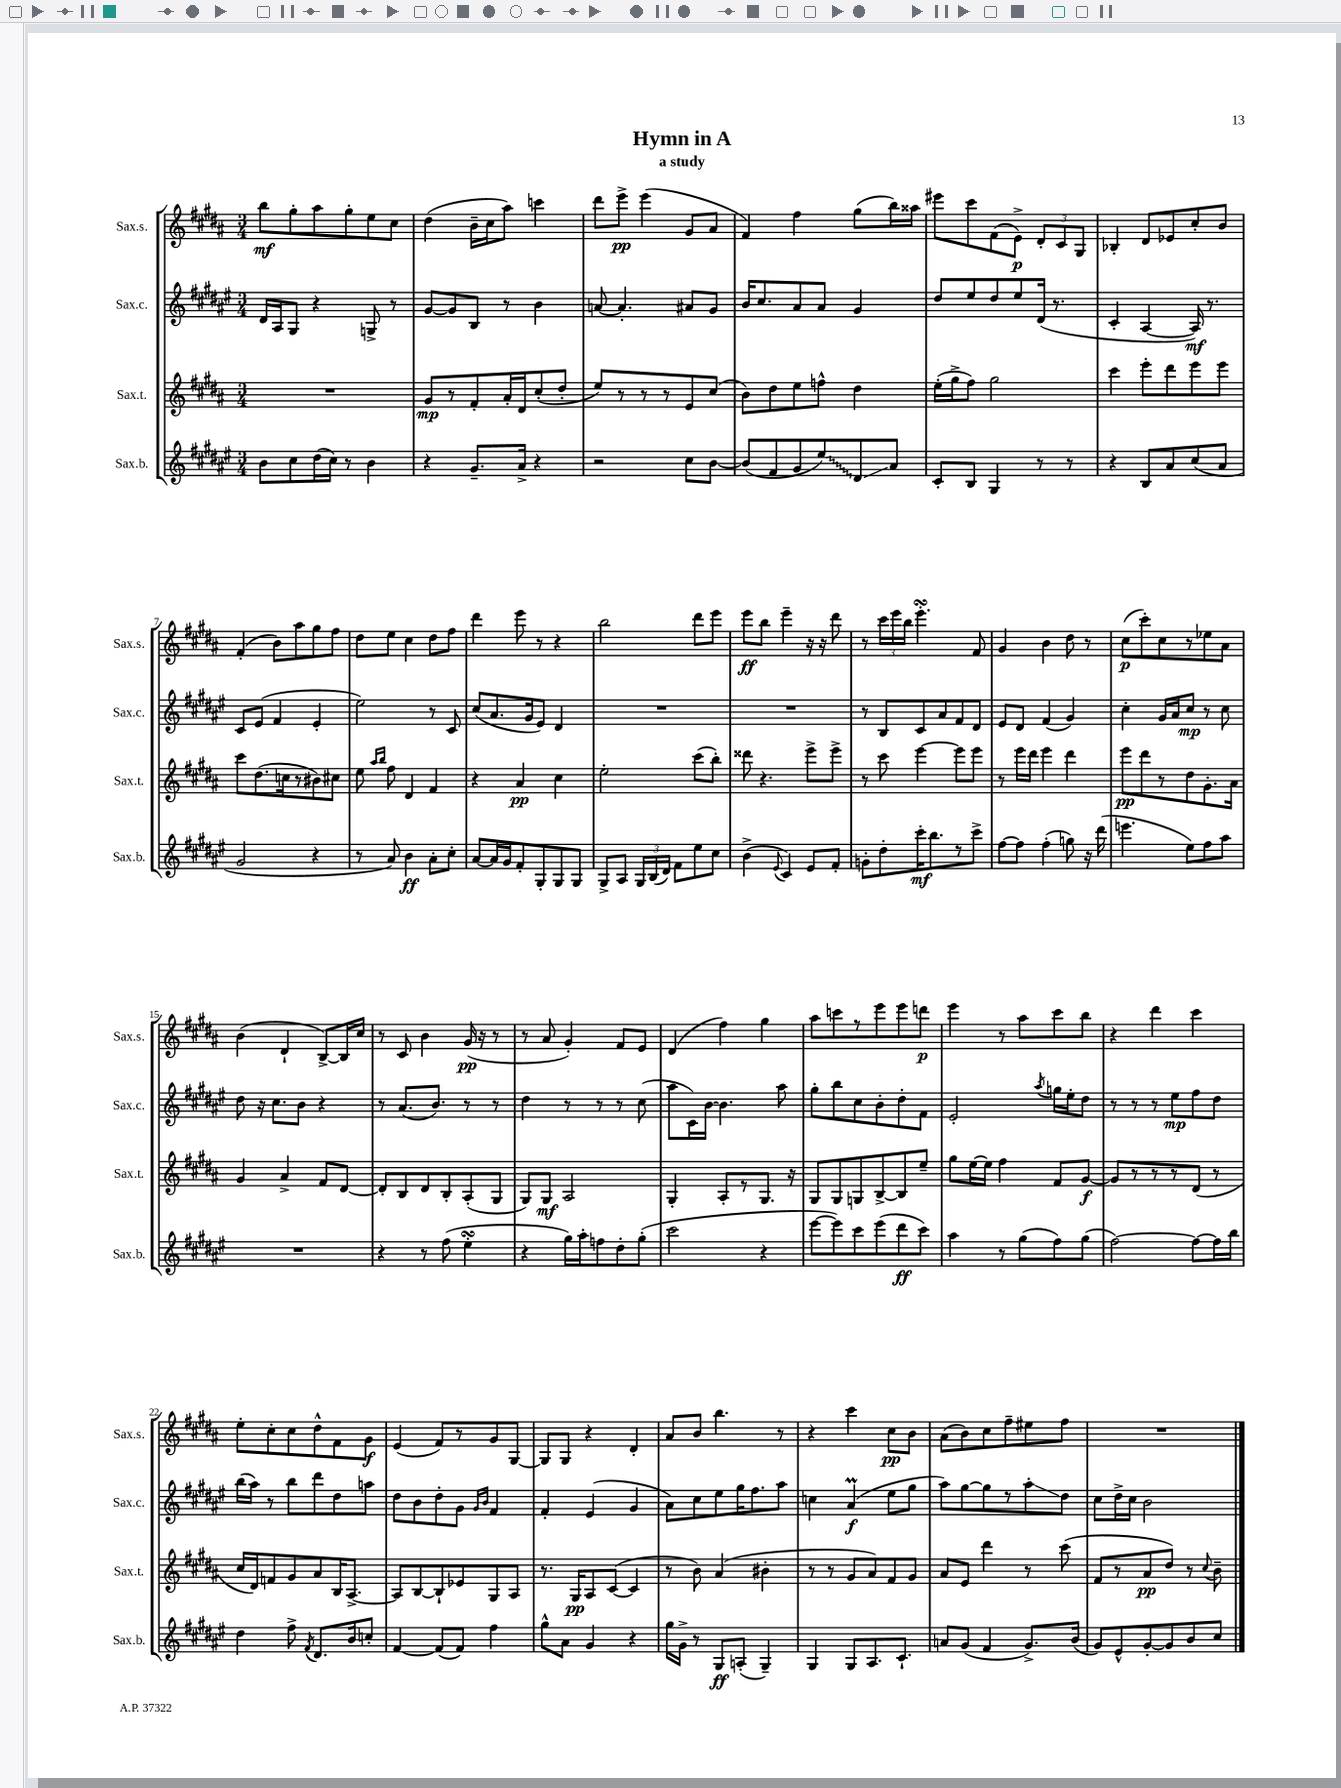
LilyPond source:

\header { title = "Hymn in A" subtitle = "a study" }
<<
\new StaffGroup <<
\new Staff = "s0" \with { instrumentName = "Sax.s." shortInstrumentName = "Sax.s." } {
    \clef treble \key b \major \numericTimeSignature \time 3/4
    \autoBeamOff b''8[\mf gis''8-. ais''8 gis''8-. e''8 cis''8] |
    dis''4( b'16[-- cis''16 ais''8]) c'''4 |
    dis'''8[ e'''8]->\pp e'''4( gis'8[ ais'8] |
    fis'4) fis''4 gis''8[( b''16) aisis''16] |
    eis'''8[ cis'''8 fis'8( e'8]->\p) \tuplet 3/2 { dis'8[-. cis'8 gis8] } |
    bes4-. dis'8[ ees'8 cis''8-. b'8] |
    fis'4-.( b'8[) ais''8 gis''8 fis''8] |
    dis''8[ e''8] cis''4 dis''8[ fis''8] |
    dis'''4 e'''8 r8 r4 |
    b''2 dis'''8[ e'''8] |
    e'''8[\ff b''8] e'''4-- r16 r16 dis'''8 |
    r8 \tuplet 3/2 { cis'''16[ e'''16 b''16] } e'''4.-.\turn fis'8 |
    gis'4 b'4 dis''8 r8 |
    cis''8[\p( cis'''8-.) cis''8 r8 ees''8 ais'8] |
    b'4( dis'4-! b8[~->) b16 cis''16] |
    r8 cis'8 b'4 gis'16\pp( r16 r8 |
    r8 ais'8 gis'4-.) fis'8[ e'8] |
    dis'4( fis''4) gis''4 |
    ais''8[ c'''8 r8 e'''8 e'''8 d'''8]\p |
    e'''4 r8 ais''8[ cis'''8 b''8] |
    r4 dis'''4 cis'''4 |
    e''8[-. cis''8-. cis''8 dis''8-^ fis'8 gis'8]\f |
    e'4( fis'8[) r8 gis'8 gis8]~ |
    gis8[ gis8] r4 dis'4-. |
    ais'8[ b'8] b''4. r8 |
    r4 cis'''4 cis''8[\pp b'8] |
    ais'8[( b'8) cis''8 fis''8-- eis''8 fis''8] |
    R2. \bar "|." |
}
\new Staff = "s1" \with { instrumentName = "Sax.c." shortInstrumentName = "Sax.c." } {
    \clef treble \key fis \major \numericTimeSignature \time 3/4
    \autoBeamOff dis'16[ ais16 gis8] r4 g8-> r8 |
    gis'8[~ gis'8 b8] r8 b'4 |
    a'8~ a'4.-. ais'8[ gis'8] |
    b'16[ cis''8. ais'8 ais'8] gis'4 |
    dis''8[ eis''8 dis''8 eis''8 dis'16]( r8. |
    cis'4-. ais4~ ais16\mf) r8. |
    cis'8[ eis'8]( fis'4 eis'4-. |
    eis''2) r8 cis'8 |
    cis''8[( ais'8. gis'16 eis'8]) dis'4 |
    R2. |
    R2. |
    r8 b8[ cis'8 ais'8 fis'8 dis'8] |
    eis'8[ dis'8] fis'4( gis'4) |
    cis''4-. gis'16[ ais'16 cis''8]\mp r8 cis''8 |
    dis''8 r16 cis''8.[ b'8] r4 |
    r8 ais'8.[( b'8.]) r8 r8 |
    dis''4 r8 r8 r8 cis''8( |
    ais''8[ cis'16) b'16]~ b'4. ais''8 |
    gis''8[-. b''8 cis''8 b'8-. dis''8-. fis'8] |
    eis'2-. \acciaccatura { ais''8 } g''16[ eis''16-. dis''8] |
    r8 r8 r8 eis''8[\mp fis''8 dis''8] |
    b''16[( ais''16]) r8 b''8[ dis'''8 dis''8 a''8] |
    dis''8[ b'8 dis''8-. gis'8] \grace { gis'16[ b'16] } fis'4 |
    fis'4-. eis'4( gis'4 |
    ais'8[) cis''8 eis''8 gis''16 fis''8. ais''8] |
    c''4 ais'4\prall\f( eis''8[ gis''8] |
    ais''8[) gis''8~ gis''8 r8 ais''8-.\glissando dis''8] |
    cis''8[ dis''16-> cis''16] b'2 \bar "|." |
}
\new Staff = "s2" \with { instrumentName = "Sax.t." shortInstrumentName = "Sax.t." } {
    \clef treble \key b \major \numericTimeSignature \time 3/4
    \autoBeamOff R2. |
    gis'8[\mp r8 fis'8-. ais'16-. dis'16 cis''8-.( dis''8]-. |
    e''8[) r8 r8 r8 e'8 cis''8]( |
    b'8[) dis''8 e''8 f''8]-^ dis''4 |
    e''16[-.( gis''16-> fis''8]) gis''2 |
    cis'''4 e'''8[-. dis'''8 e'''8 e'''8] |
    cis'''8[ dis''8.( c''16 r8 bis'8) cis''8] |
    e''8 \grace { ais''16[ b''16] } fis''8 dis'4 fis'4 |
    r4 ais'4\pp cis''4 |
    e''2-. cis'''8[( b''8]-.) |
    disis'''8 r4. e'''8[-> e'''8]-> |
    r8 cis'''8 e'''4~ e'''8[ e'''8] |
    r8 e'''16[ dis'''16] e'''4 dis'''4 |
    e'''8[\pp dis'''8 r8 dis''8 gis'8.-. ais'16] |
    gis'4 ais'4-> fis'8[ dis'8]~ |
    dis'8[-. b8 dis'8 b8-. ais8-.( gis8] |
    gis8[) gis8]\mf ais2 |
    gis4-. ais8[-. r8 gis8.] r16 |
    gis8[ gis8 g8 b8~-> b8 e''8]-- |
    gis''8[ e''16~ e''16] fis''4 fis'8[ gis'8]~\f |
    gis'8[ r8 r8 r8 dis'8]( r8 |
    cis''16[ dis'16) f'8 gis'8 ais'8 b16 ais8.]~-> |
    ais8[ b8~ b8-! ees'8 gis8 ais8] |
    r8. gis16[\pp ais8 cis'8]~( cis'4 |
    r8 b'8) ais'4( bis'4-. |
    r8 r8 gis'8[ ais'8) fis'8 gis'8] |
    ais'8[ e'8] dis'''4 r8 cis'''8( |
    fis'8[ r8 ais'8\pp dis''8]) r8 \appoggiatura { cis''8 } b'8-- \bar "|." |
}
\new Staff = "s3" \with { instrumentName = "Sax.b." shortInstrumentName = "Sax.b." } {
    \clef treble \key fis \major \numericTimeSignature \time 3/4
    \autoBeamOff b'8[ cis''8 dis''16( cis''16]) r8 b'4 |
    r4 gis'8.[-- ais'16]-> r4 |
    r2 cis''8[ b'8]~ |
    b'8[( fis'8 gis'8 \once \override Glissando.style = #'zigzag eis''8\glissando) dis'8\glissando ais'8] |
    cis'8[-. b8] gis4 r8 r8 |
    r4 b8[ ais'8 cis''8( ais'8] |
    gis'2 r4 |
    r8 ais'8) b'4\ff ais'8[-. cis''8]-. |
    ais'8[~ ais'16 gis'16 fis'8-. gis8-. gis8 gis8] |
    gis8[-> ais8] \tuplet 3/2 { gis16[ b16( dis'16]) } fis'8[ eis''8 cis''8] |
    b'4->( \appoggiatura { eis'8 } cis'4) eis'8[ fis'8]-. |
    g'8[-. dis''8-. cis'''16-.\mf b''8. r8 cis'''8]-> |
    fis''8[~ fis''8] fis''4-.( g''8) r16 dis'''16( |
    e'''4. eis''8[) fis''8 ais''8] |
    R2. |
    r4 r8 fis''8( eis''4-.\turn |
    r4 gis''16[) ais''16-. f''8 dis''8-. gis''8]-.( |
    cis'''2 r4 |
    eis'''8[~ eis'''8) cis'''8 eis'''8( dis'''8\ff cis'''8]) |
    ais''4 r8 gis''8[( fis''8) gis''8]( |
    fis''2~) fis''8[~ fis''16 b''16] |
    dis''4 fis''8-> \acciaccatura { fis'8 } dis'8.[ b'16 c''8]-. |
    fis'4~ fis'8[( fis'8]) fis''4 |
    gis''8[-^ ais'8] gis'4 r4 |
    gis''16[ gis'16]-> r8 gis8[\ff a8]-.( gis4--) |
    gis4 gis8[ ais8. cis'8.]-! |
    a'8[ gis'8]( fis'4 gis'8.[->) b'16]( |
    gis'8[) eis'8-^ gis'8~-. gis'8 b'8 cis''8] \bar "|." |
}
>>
>>
